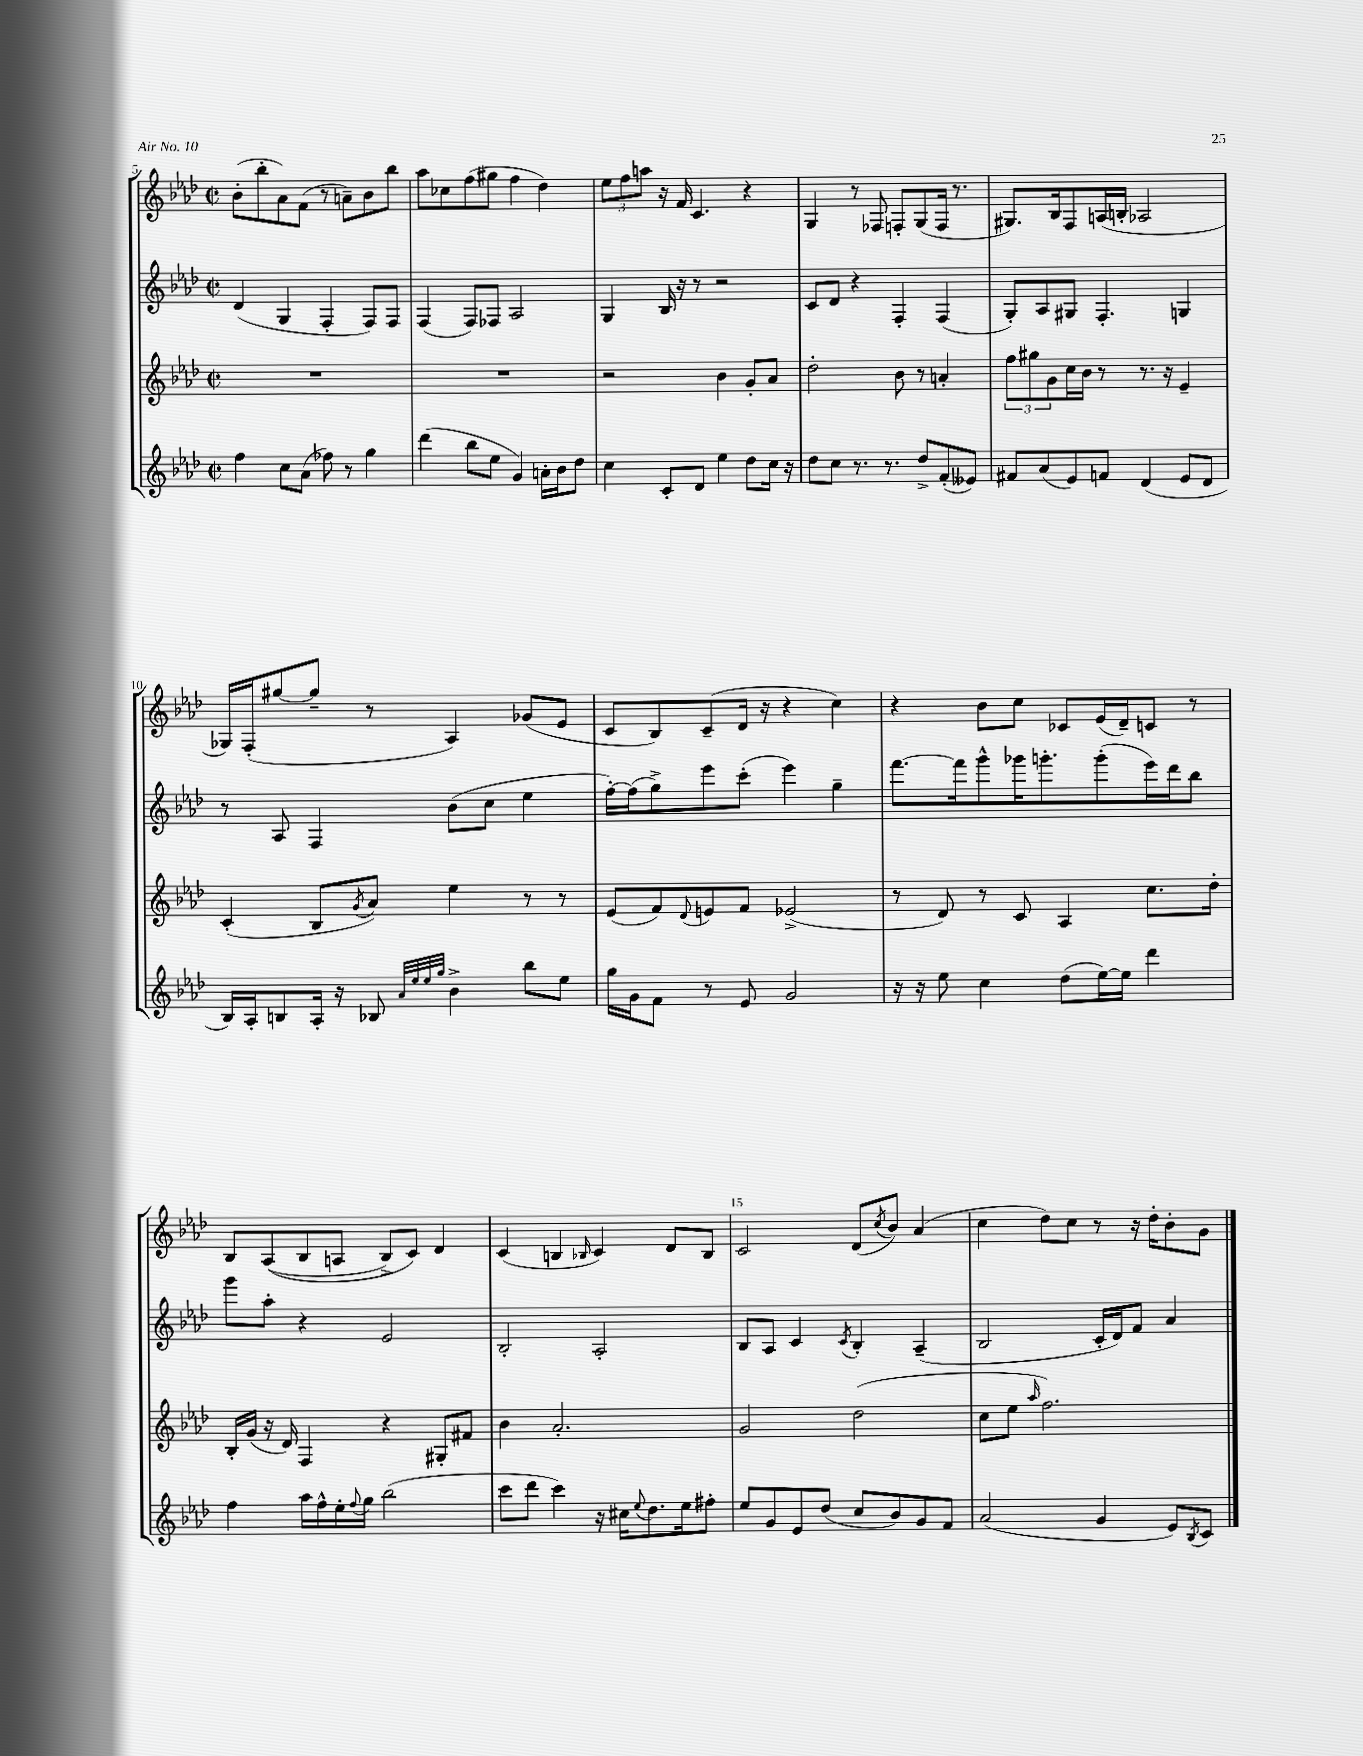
<<
\new StaffGroup <<
\new Staff = "s0" {
    \clef treble \key aes \major \defaultTimeSignature \time 2/2
    bes'8-.( bes''8-. aes'8) f'8( r8 a'8--) bes'8 bes''8 |
    aes''8 ces''8 f''8( gis''8 f''4 des''4) |
    \tuplet 3/2 { ees''8 f''8 a''8 } r16 f'16 c'4. r4 |
    g4 r8 fes8 f8-. g8( f16 r8. |
    gis8.) bes16 f8 a16( b16-. aes2 |
    ges16) f16-.( gis''8~ gis''8-- r8 aes4) ges'8( ees'8 |
    c'8 bes8) c'8--( des'16 r16 r4 c''4) |
    r4 bes'8 c''8 ces'8 ees'16( des'16--) c'8 r8 |
    bes8 aes8(\( bes8 a8 bes8->) c'8\) des'4 |
    c'4( b4 \grace { bes16 } c'4) des'8 bes8 |
    c'2 des'8( \acciaccatura { c''8 } bes'8) aes'4( |
    c''4 des''8) c''8 r8 r16 des''16-. bes'8-. g'8 \bar "|." |
}
\new Staff = "s1" {
    \clef treble \key aes \major \defaultTimeSignature \time 2/2
    des'4( g4 f4-. f8) f8 |
    f4( f8) fes8 aes2 |
    g4 bes16 r16 r8 r2 |
    c'8 des'8 r4 f4-. f4( |
    g8-.) aes8 gis8 f4.-. g4 |
    r8 aes8 f4 bes'8( c''8 ees''4 |
    f''16~-.) f''16( g''8->) ees'''8 c'''8-.( ees'''4) g''4-- |
    f'''8.~ f'''16 g'''8-^ ges'''16 g'''8.-. g'''8-.( ees'''16) des'''16 bes''8 |
    g'''8 aes''8-. r4 ees'2 |
    bes2-. aes2-. |
    bes8 aes8 c'4 \acciaccatura { c'8 } bes4-. aes4--( |
    bes2 c'16-. des'16) f'8 aes'4 \bar "|." |
}
\new Staff = "s2" {
    \clef treble \key aes \major \defaultTimeSignature \time 2/2
    R1 |
    R1 |
    r2 bes'4 g'8-. aes'8 |
    des''2-. bes'8 r8 a'4-. |
    \tuplet 3/2 { f''8 gis''8 g'8 } c''16 bes'16 r8 r8. r16 ees'4-- |
    c'4-.( bes8 \acciaccatura { g'8 } aes'8) ees''4 r8 r8 |
    ees'8( f'8) \appoggiatura { des'8 } e'8 f'8 ees'2->( |
    r8 des'8) r8 c'8 aes4 c''8. des''16-. |
    bes16-. g'16( r16 des'16) f4 r4 gis8-. fis'8 |
    bes'4 aes'2.-. |
    g'2 des''2( |
    c''8 ees''8 \grace { aes''16 } f''2.) \bar "|." |
}
\new Staff = "s3" {
    \clef treble \key aes \major \defaultTimeSignature \time 2/2
    f''4 c''8 aes'8( fes''8) r8 g''4 |
    des'''4( bes''8 ees''8 g'4) a'16-. bes'16 des''8 |
    c''4 c'8-. des'8 ees''4 des''8 c''16 r16 |
    des''8 c''8 r8. r8. des''8-> f'8-.( eeses'8) |
    fis'8 aes'8( ees'8) f'8 des'4( ees'8 des'8 |
    bes16) aes16-. b8 aes16-. r16 bes8 \grace { aes'32 ees''32 ees''32 g''32 } bes'4-> bes''8 ees''8 |
    g''16 g'16 f'8 r8 ees'8 g'2 |
    r16 r16 ees''8 c''4 des''8( ees''16~) ees''16 des'''4 |
    f''4 aes''16 f''16-^ ees''16-. \appoggiatura { f''8 } g''16 bes''2( |
    c'''8 des'''8 c'''4) r16 cis''16 \appoggiatura { ees''8 } des''8. ees''16 fis''8-. |
    ees''8 g'8 ees'8 des''8( c''8 bes'8) g'8 f'8 |
    aes'2( g'4 ees'8) \acciaccatura { bes8 } c'8 \bar "|." |
}
>>
>>
\layout { \context { \Score currentBarNumber = #5 \override BarNumber.break-visibility = ##(#f #t #t) barNumberVisibility = #(every-nth-bar-number-visible 5) } }
